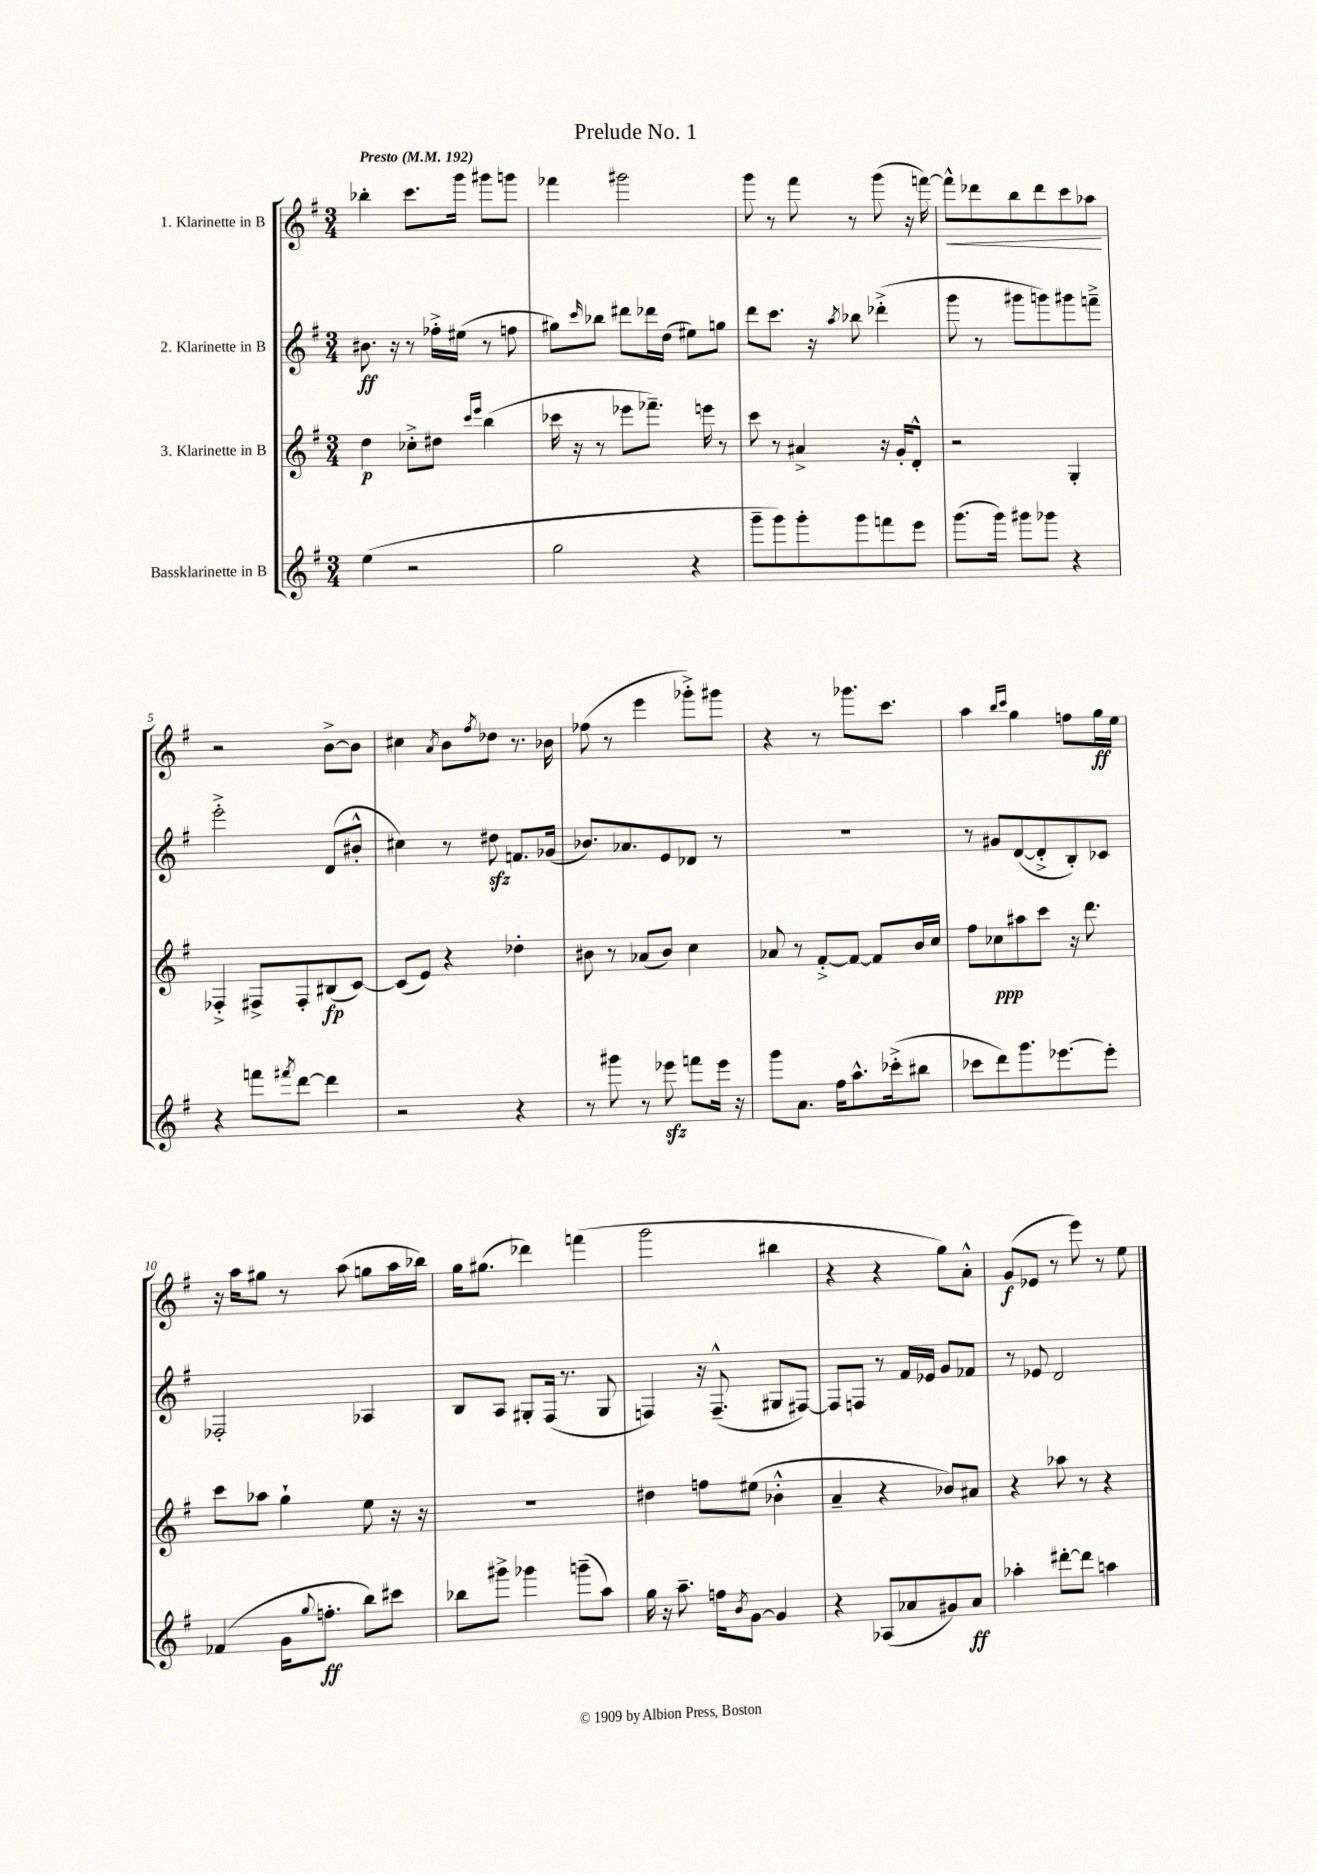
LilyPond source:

\header { title = "Prelude No. 1" }
<<
\new StaffGroup <<
\new Staff = "s0" \with { instrumentName = "1. Klarinette in B" } {
    \clef treble \key g \major \numericTimeSignature \time 3/4 \tempo "Presto" 4 = 192
    bes''4-. c'''8. g'''16 gis'''8 g'''8 |
    fes'''4 gis'''2 |
    g'''8 r8 fis'''8 r8 g'''8( r16 f'''16~) |
    f'''8-^\< des'''8 b''8 des'''8 c'''8 aes''8\! |
    r2 b'8~-> b'8 |
    cis''4 \acciaccatura { a'8 } b'8 \acciaccatura { fis''8 } des''8 r8. bes'16 |
    fes''8( r8 e'''4 ges'''8-.->) gis'''8 |
    r4 r8 ges'''8. c'''8. |
    a''4 \grace { b''16 c'''16 } g''4 f''8 g''16\ff e''16 |
    r16 a''16 gis''8 r8 a''8( g''8 a''16 bes''16) |
    g''16 gis''8.( des'''4) f'''4( |
    g'''2 bis''4 |
    r4 r4 g''8) a'8-.-^ |
    g'8\f( ees'8 r8 e'''8) r8 e''8 \bar "|." |
}
\new Staff = "s1" \with { instrumentName = "2. Klarinette in B" } {
    \clef treble \key g \major \numericTimeSignature \time 3/4
    bis'8.\ff r16 r8 fes''16-.-> eis''16( r8 f''8 |
    gis''8) \grace { c'''16 } bes''8 dis'''8 des'''16 d''16( eis''8) g''8 |
    d'''8 c'''8. r16 \acciaccatura { a''8 } bes''8 des'''4-.->( |
    g'''8 r8 gis'''8 g'''8) gis'''8 f'''8---> |
    e'''2-.-> d'8( bis'8-.-^ |
    cis''4) r8 dis''8\sfz f'8. ges'16( |
    bes'8.) aes'8. e'8 des'8 r8 |
    R2. |
    r8 gis'8 d'8~( d'8-.-> b8-.) ces'8 |
    fes2-. aes4 |
    b8 a8 gis8-. fis16( r8. gis8 |
    f4) r16 f8.---^( gis8 fis8~) |
    fis8 f8 r8 fis'16 ees'16 g'8 fes'8 |
    r8 ees'8 d'2 \bar "|." |
}
\new Staff = "s2" \with { instrumentName = "3. Klarinette in B" } {
    \clef treble \key g \major \numericTimeSignature \time 3/4
    d''4\p ces''8-.-> dis''8 \grace { c'''16 e'''16 } b''4( |
    ces'''16 r16 r8 ees'''8 fes'''8.--) e'''16 r8 |
    c'''8 r8 ais'4-> r16 g'16-. d'8-.-^ |
    r2 g4-. |
    fes4-.-> fis8-> fis8-. bis8\fp( c'8~) |
    c'8( e'8) r4 des''4-. |
    bis'8 r8 aes'8( bis'8) c''4 |
    aes'8 r8 fis'8~-.-> fis'8~ fis'8 b'16 c''16 |
    fis''8 ces''8\ppp ais''8 c'''8 r16 d'''8. |
    c'''8 aes''8 g''4-! e''8 r16 r16 |
    R2. |
    dis''4 f''8 eis''8( bes'4-.-^ |
    a'4-- r4 bes'8) ais'8 |
    r4 aes''8 r8 r4 \bar "|." |
}
\new Staff = "s3" \with { instrumentName = "Bassklarinette in B" } {
    \clef treble \key g \major \numericTimeSignature \time 3/4
    e''4( r2 |
    g''2 r4 |
    g'''8-- g'''8) g'''8-. g'''8 f'''8 e'''8 |
    g'''8.( g'''16) gis'''8 ges'''8 r4 |
    r4 f'''8 \acciaccatura { fis'''8 } d'''8~ d'''4 |
    r2 r4 |
    r8 gis'''8 r8 ees'''8\sfz f'''8 ees'''16 r16 |
    g'''8 a'8. fis''16 a''8.-^ ces'''16-.->( bis''8 |
    ces'''8 d'''8) g'''8. ees'''8.~ ees'''8-. |
    fes'4( g'16 \appoggiatura { g''8 } f''8.-.\ff b''8) cis'''8 |
    bes''8 gis'''8-> ges'''4 g'''8--( a''8) |
    g''16 r16 a''8.-- f''16 \acciaccatura { b'8 } g'8~ g'4 |
    r4 aes8( aes'8 gis'8) aes'8\ff |
    aes''4-. dis'''8~-. dis'''8 a''4 \bar "|." |
}
>>
>>
